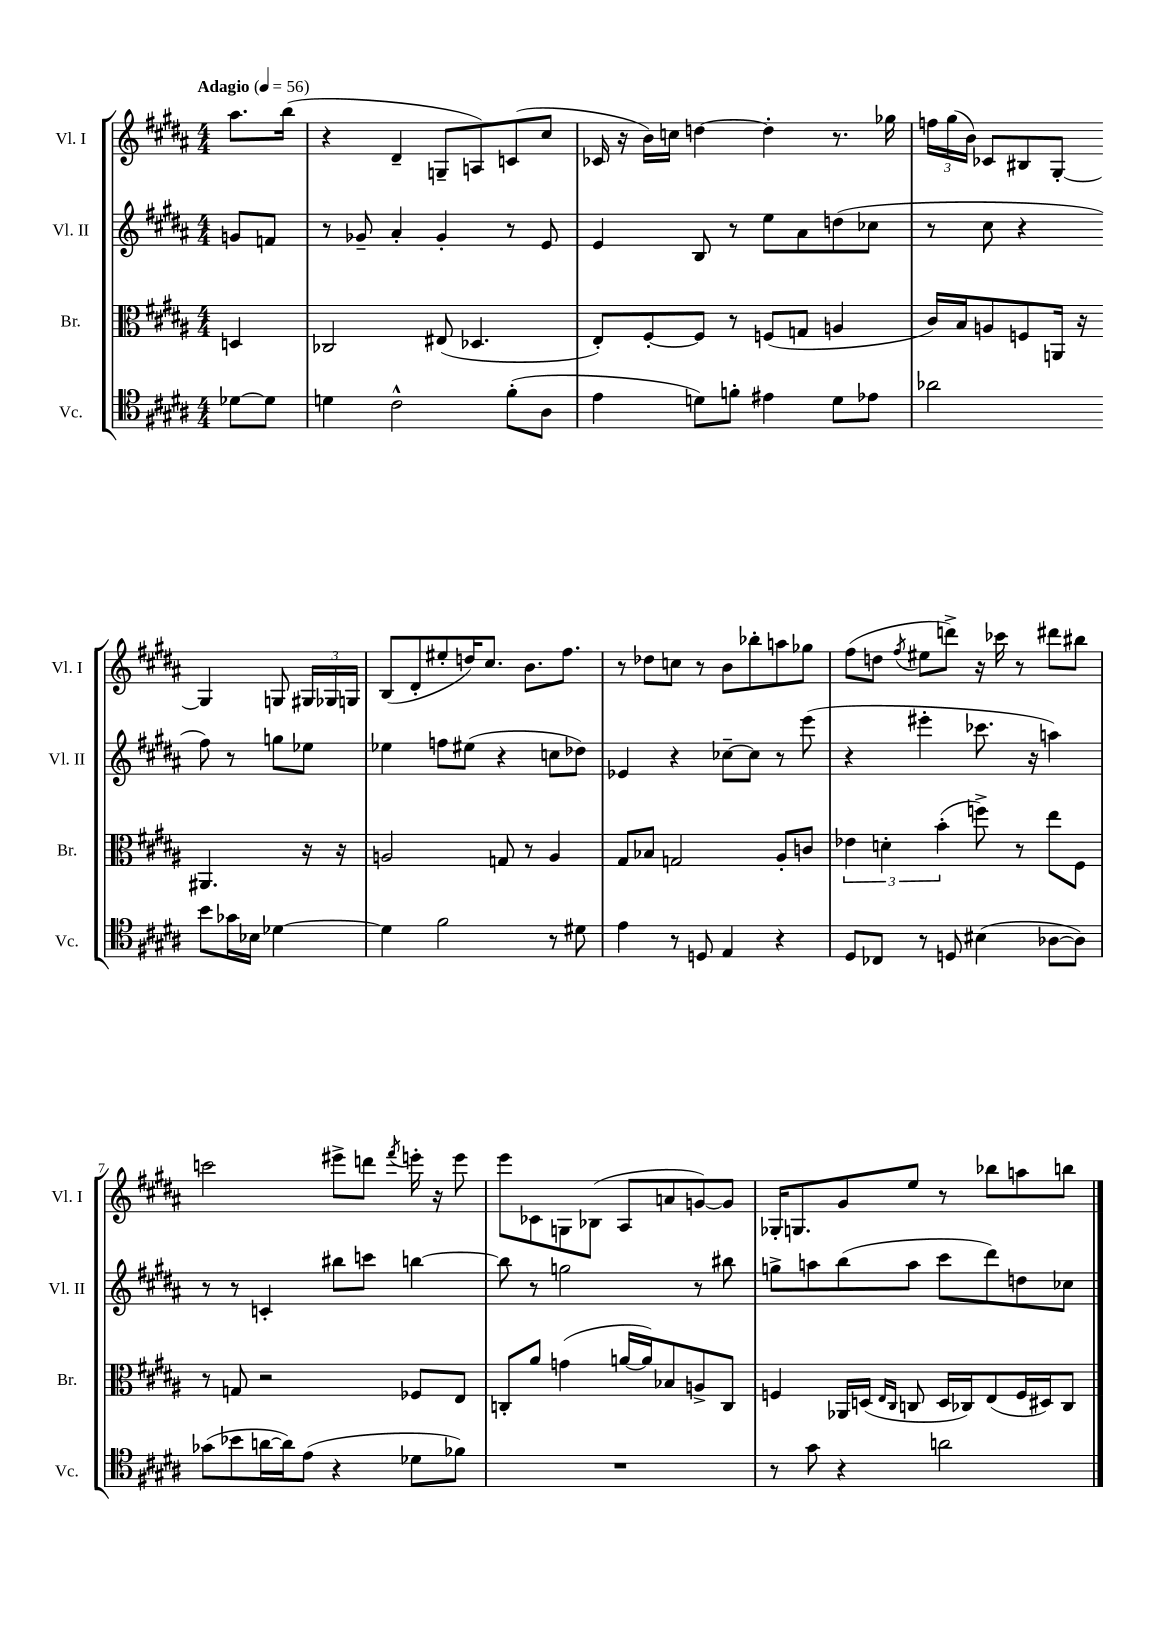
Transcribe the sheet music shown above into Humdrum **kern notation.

**kern	**kern	**kern	**kern
*part4	*part3	*part2	*part1
*staff4	*staff3	*staff2	*staff1
*I"Vc.	*I"Br.	*I"Vl. II	*I"Vl. I
*I'Vc.	*I'Br.	*I'Vl. II	*I'Vl. I
*clefC4	*clefC3	*clefG2	*clefG2
*k[f#c#g#d#a#]	*k[f#c#g#d#a#]	*k[f#c#g#d#a#]	*k[f#c#g#d#a#]
*M4/4	*M4/4	*M4/4	*M4/4
*MM56	*MM56	*MM56	*MM56
=	=	=	=
!	!	!	!LO:TX:a:B:t=Adagio
[8d-X\L	4Dn/	8gn/L	8.aa#\L
8d-\J]	.	8fn/J	.
.	.	.	(16bb\Jk
=1	=1	=1	=1
4dn\	2C-X/	8r	4r
.	.	8g-X~/	.
2c#^^\	.	4a#'/	4d#~/
.	(8E#X/	4g-'/	8Gn~/L
.	4.D-X/	.	8An/)
(8f#'\L	.	8r	(8cn/
8A#\J	.	8e/	8cc#/J
=2	=2	=2	=2
4e\	8E'/L)	4e/	16c-X/
.	.	.	16r
.	[8F#'/	.	16b\LL)
.	.	.	16ccn\JJ
8dn\L)	8F#/J]	8B/	[4ddn\
8fn'\J	8r	8r	.
4e#X\	(8Fn/L	8ee\L	4dd'\]
.	8Gn/J	8a#\	.
8d\L	4An/	(8ddn\	8.r
8e-X\J	.	8cc-X\J	.
.	.	.	16gg-X\
=3	=3	=3	=3
2a-X\	16c#/LL)	8r	24ffn\LL
.	.	.	(24gg#\
.	16B/J	.	.
.	.	.	24b\JJ)
.	8An/	8cc#\	8c-X/L
.	8Fn/	4r	8B#X/
.	16AAn/Jk	.	[8G#'/J
.	16r	.	.
8b\L	4.AA#X/	8ff#\)	4G#/]
16g-X\L	.	8r	.
16B-X\JJ	.	.	.
[4d-X\	.	8ggn\L	8Gn/
.	16r	8ee-X\J	24G#X/LL
.	.	.	24G-X/
.	16r	.	.
.	.	.	24Gn/JJ
!!LO:LB:g=z
=4	=4	=4	=4
4d-X\]	2An/	4ee-X\	(8B/L
.	.	.	8d#'/
2f#\	.	8ffn\L	8ee#X'/
.	.	(8ee#X\J	16ddn/K)
.	.	.	8.cc#/J
.	8Gn/	4r	.
.	8r	.	8.b\L
8r	4A/	8ccn\L	.
.	.	.	8.ff#\J
8d#X\	.	8dd-X\J)	.
=5	=5	=5	=5
4e\	8G#/L	4e-X/	8r
.	8B-X/J	.	8dd-X\L
8r	2Gn/	4r	8ccn\J
8Dn/	.	.	8r
4E/	.	[8cc-X~\L	8b\L
.	.	8cc-\J]	8bb-X'\
4r	8A#'/L	8r	8aan\
.	8cn/J	(8eee\	8gg-X\J
=6	=6	=6	=6
8D#/L	6e-X\	4r	(8ff#\L
8C-X/J	.	.	8ddn\J
.	6dn'\	.	.
.	.	.	8qff#/
8r	.	4eee#X'\	8ee#X\L
.	(6b'\	.	.
8Dn/	.	.	8dddn^\J)
(4B#X\	8ffn^\)	8.ccc-X\	16r
.	.	.	16ccc-X\
.	8r	.	8r
.	.	16r	.
[8A-X\L	8ee\L	4aan\)	8ddd#X\L
8A-\J])	8F#\J	.	8bb#X\J
!!LO:LB:g=z
=7	=7	=7	=7
(8g-X\L	8r	8r	2cccn\
8b-X\	8Gn/	8r	.
[16an\L	2r	4cn'/	.
16a\J])	.	.	.
(8e\J	.	.	.
4r	.	8bb#X\L	8eee#X^\L
.	.	8cccn\J	8dddn\J
.	.	.	8qfff#/
8d-X\L	8F-X/L	[4bbn\	16eeen'\
.	.	.	16r
8f-X\J)	8E/J	.	8eee\
=8	=8	=8	=8
1r	8Cn'/L	8bb\]	8eee\L
.	8a#/J	8r	8c-X\
.	(4gn\	2ggn\	8Gn\
.	.	.	(8B-X\J
.	[16an/LL	.	8A#/L
.	16a/J])	.	.
.	8B-X/	.	8an/
.	8An^/	8r	[8gn/)
.	8C/J	8bb#X\	8g/J]
=9	=9	=9	=9
8r	4Fn/	8ggn^\L	16G-X'/KL
.	.	.	8.Gn/
8g#\	.	8aan\	.
4r	16AA-X/LL	(8bb\	8g#/
.	(16Dn/JJ	.	.
.	16qqE/LL	.	.
.	16qqC#/JJ	.	.
.	8Cn/	8aa\J	8ee/J
2an\	16D/LL	8ccc#\L	8r
.	16C-X/J)	.	.
.	(8E/	8ddd#\)	8bb-X\L
.	16F/L	8ddn\	8aan\
.	16D#X/J)	.	.
.	8C-/J	8cc-X\J	8bbn\J
==	==	==	==
*-	*-	*-	*-
